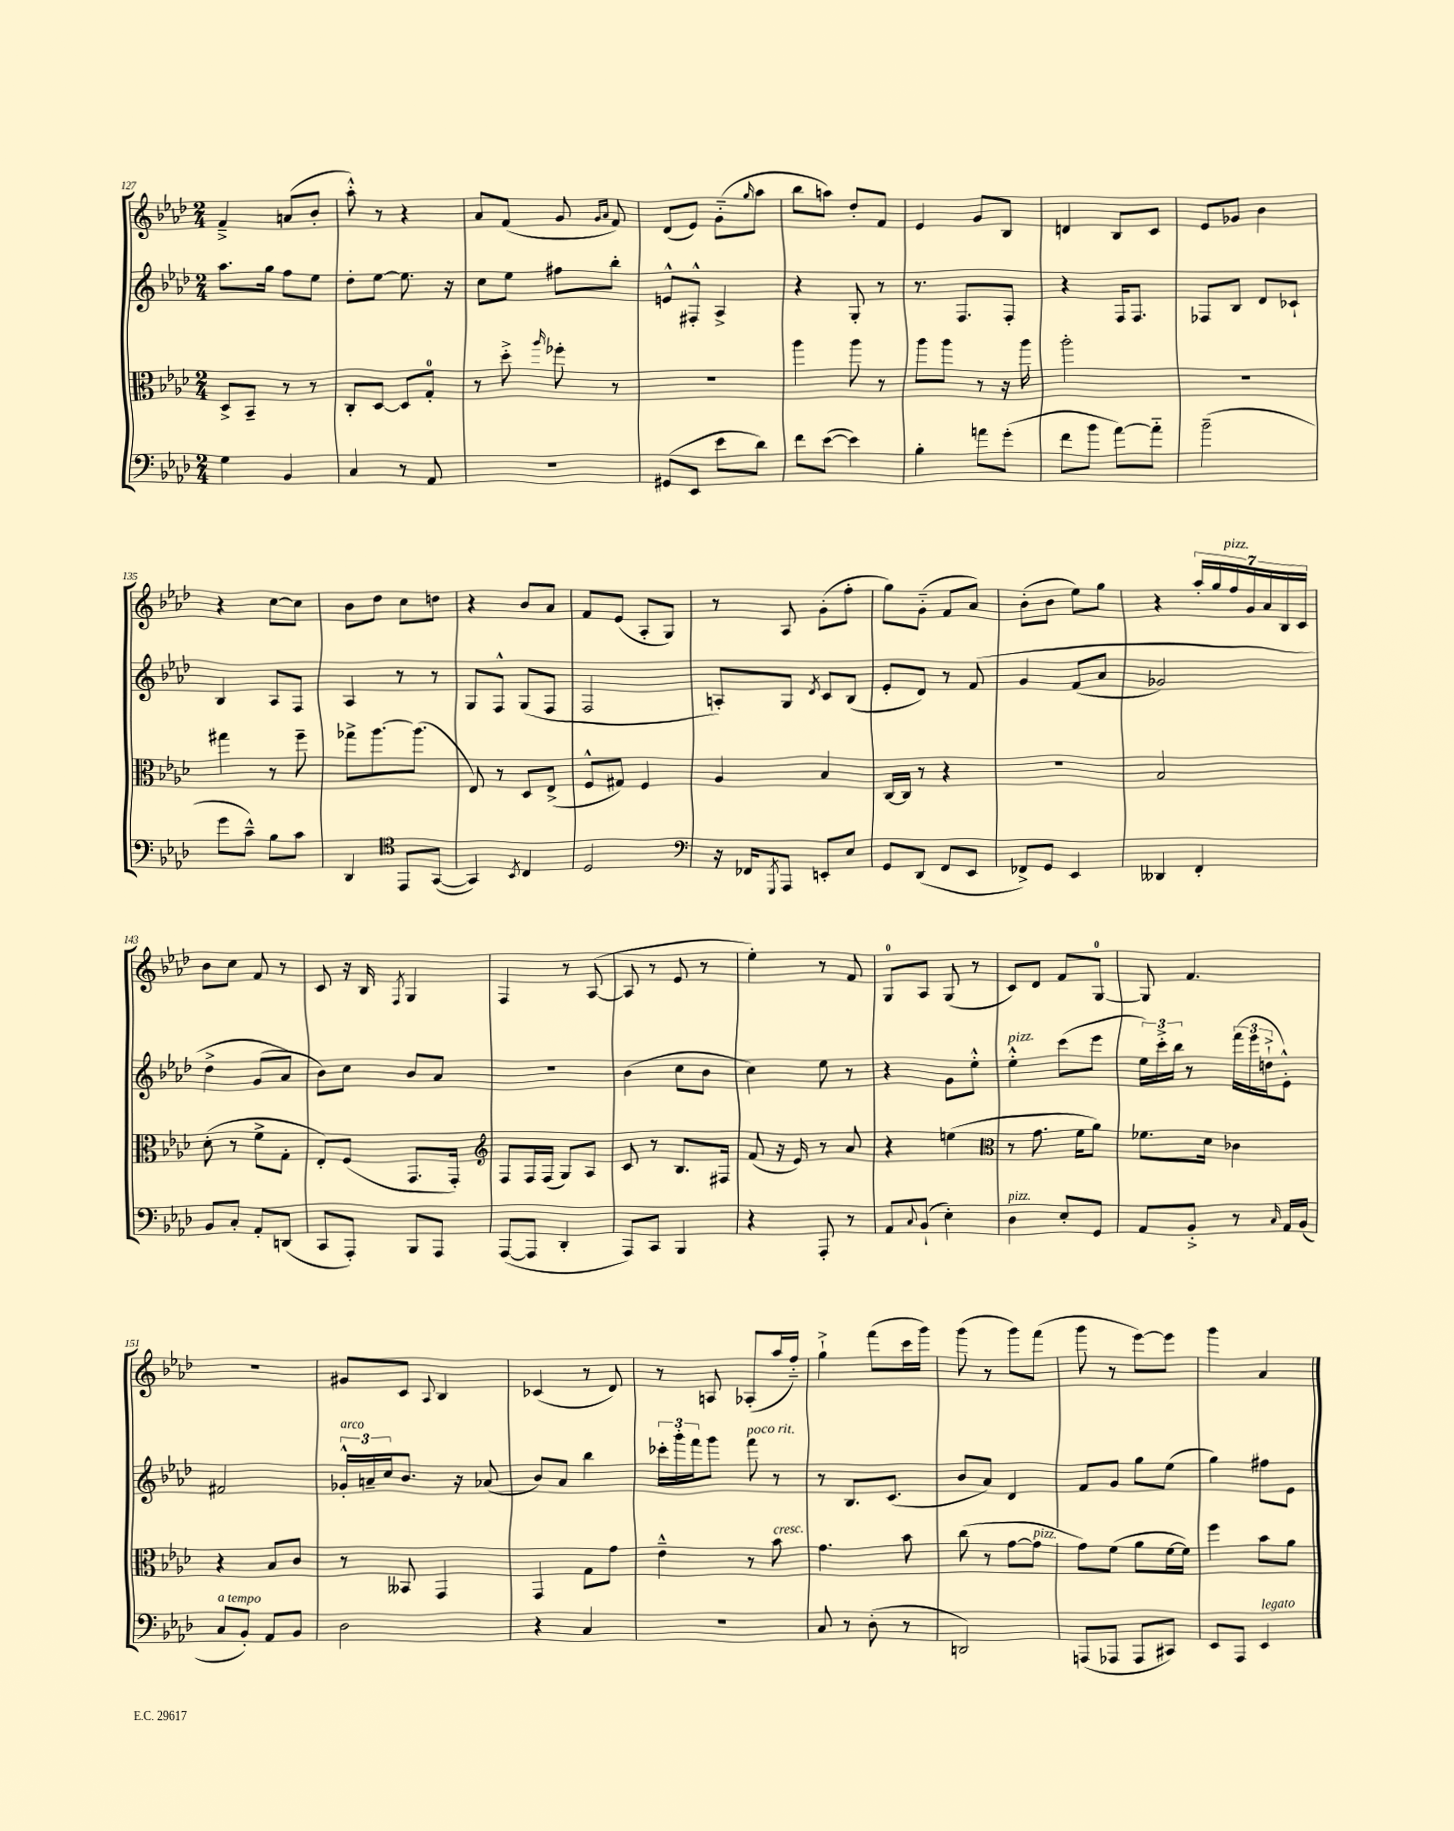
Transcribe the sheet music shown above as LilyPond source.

<<
\new StaffGroup <<
\new Staff = "s0" {
    \clef treble \key aes \major \numericTimeSignature \time 2/4
    f'4---> a'8( bes'8-. |
    aes''8-.-^) r8 r4 |
    aes'8 f'8( g'8 \grace { g'16 aes'16 } f'8) |
    des'8( ees'8) g'8-_( \grace { g''16 } aes''8 |
    bes''8 a''8) des''8-. f'8 |
    ees'4 g'8 bes8 |
    d'4 bes8 c'8 |
    ees'8 ges'8 bes'4 |
    r4 c''8~ c''8 |
    bes'8 des''8 c''8 d''8 |
    r4 bes'8 aes'8 |
    f'8 ees'8( aes8-. g8) |
    r8 aes8 g'8-.( f''8-. |
    g''8) g'8-_( f'8 aes'8) |
    bes'8-.( bes'8 ees''8) g''8 |
    r4 \tuplet 7/4 { aes''16-. g''16 f''16^\markup { \italic "pizz." } g'16 aes'16 bes16 c'16 } |
    bes'8 c''8 f'8 r8 |
    c'8 r16 bes16 \acciaccatura { f8 } g4 |
    f4 r8 aes8~( |
    aes8 r8 ees'8 r8 |
    ees''4-.) r8 f'8 |
    g8-0 aes8 g8( r8 |
    c'8) des'8 f'8 g8-0~ |
    g8 f'4. |
    R2 |
    gis'8 c'8 \appoggiatura { aes8 } bes4 |
    ces'4( r8 des'8) |
    r8 a8 aes8-.( aes''16 f''16-_) |
    g''4-!-> f'''8( c'''16 g'''16) |
    g'''8( r8 g'''8) f'''8( |
    g'''8 r8 ees'''8~) ees'''8 |
    g'''4 aes'4 \bar "|." |
}
\new Staff = "s1" {
    \clef treble \key aes \major \numericTimeSignature \time 2/4
    aes''8. g''16 f''8 ees''8 |
    des''8-. ees''8~ ees''8. r16 |
    c''8 ees''8 fis''8 bes''8-. |
    e'8-^ fis8-.-^ aes4-> |
    r4 g8-. r8 |
    r8. f8. f8-. |
    r4 f16 f8. |
    fes8 bes8 des'8 ces'8-! |
    bes4 aes8 f8 |
    aes4 r8 r8 |
    g8 f8-^ g8( f8 |
    f2 |
    a8-.) g8 \acciaccatura { des'8 } c'8 bes8( |
    ees'8-. des'8) r8 f'8\( |
    g'4 f'8( aes'8 |
    ges'2) |
    des''4-> g'8( aes'8\) |
    bes'8) c''8 bes'8 aes'8 |
    R2 |
    bes'4( c''8 bes'8 |
    c''4) ees''8 r8 |
    r4 g'8 ees''8-.-^ |
    ees''4-.-^^\markup { \italic "pizz." } c'''8( ees'''8 |
    \tuplet 3/2 { ees''16) c'''16-.-> bes''16 } r8 \tuplet 3/2 { f'''16( ees'''16 d''16-!-> } ees'8-.-^) |
    fis'2 |
    \tuplet 3/2 { ges'16-.-^^\markup { \italic "arco" } a'16-- c''16 } bes'8. r16 aes'8( |
    bes'8) aes'8 bes''4 |
    \tuplet 3/2 { ces'''16-. g'''16-. f'''16 } g'''8 f'''8^\markup { \italic "poco rit." } r8 |
    r8 bes8. c'8.( |
    bes'8 aes'8) des'4 |
    f'8 g'8 g''8 ees''8( |
    g''4) fis''8 ees'8 \bar "|." |
}
\new Staff = "s2" {
    \clef alto \key aes \major \numericTimeSignature \time 2/4
    des8-> bes,8-- r8 r8 |
    c8-. des8~ des8 g8-0-. |
    r8 des''8-.-> \grace { aes''16 } fes''8-. r8 |
    r2 |
    aes''4 aes''8 r8 |
    aes''8 aes''8 r8 r16 aes''16 |
    aes''2-. |
    R2 |
    gis''4 r8 f''8-- |
    ges''8-> aes''8.~ aes''8.( |
    ees8) r8 des8 ees8->( |
    f8-^ gis8) f4 |
    aes4 bes4 |
    c16~ c16 r8 r4 |
    R2 |
    bes2 |
    des'8-.( r8 f'8-> g8-. |
    ees8-.) f8( g,8. g,16-.) |
    \clef treble f8 f16 f16( g8) aes8 |
    c'8 r8 bes8. fis16 |
    f'8( r16 ees'16) r8 aes'8 |
    r4 e''4( |
    \clef alto r8 g'8. f'16 aes'8) |
    fes'8. des'16 ces'4 |
    r4 bes8 c'8 |
    r8 beses,8 g,4 |
    g,4 g8 g'8 |
    ees'4---^ r8 bes'8^\markup { \italic "cresc." } |
    g'4. bes'8 |
    c''8( r8 g'8~ g'8^\markup { \italic "pizz." } |
    g'8) f'8( aes'8 f'16~ f'16) |
    f''4 bes'8 aes'8 \bar "|." |
}
\new Staff = "s3" {
    \clef bass \key aes \major \numericTimeSignature \time 2/4
    g4 bes,4 |
    c4 r8 aes,8 |
    r2 |
    gis,8( ees,8 ees'8 des'8) |
    f'8 ees'8~( ees'4) |
    bes4-. a'8 g'8-.( |
    f'8 bes'8 aes'8~) aes'8-_ |
    bes'2--( |
    g'8 c'8---^) bes8 c'8 |
    des,4 \clef tenor ees,8 g,8~( |
    g,4) \acciaccatura { bes,8 } c4 |
    des2 |
    \clef bass r16 fes,16 \acciaccatura { g,,8 } aes,,8 e,8-. ees8 |
    g,8 des,8( f,8 ees,8 |
    fes,8->) g,8 ees,4 |
    deses,4 f,4-. |
    bes,8 c8-. aes,8-. d,8( |
    c,8 aes,,8-.) bes,,8 aes,,8 |
    aes,,8~( aes,,8 des,4-. |
    aes,,8) c,8 bes,,4 |
    r4 aes,,8-. r8 |
    aes,8 \appoggiatura { c8 } bes,8-!( ees4-.) |
    des4^\markup { \italic "pizz." } ees8-. g,8 |
    aes,8 bes,8-.-> r8 \grace { c16 } aes,16 bes,16( |
    c8^\markup { \italic "a tempo" } bes,8-.) aes,8 bes,8 |
    des2 |
    r4 c4 |
    r2 |
    c8 r8 des8-.( r8 |
    d,2) |
    a,,8( aes,,8 aes,,8 cis,8) |
    ees,8 aes,,8 ees,4^\markup { \italic "legato" } \bar "|." |
}
>>
>>
\layout { \context { \Score currentBarNumber = #127 } }
